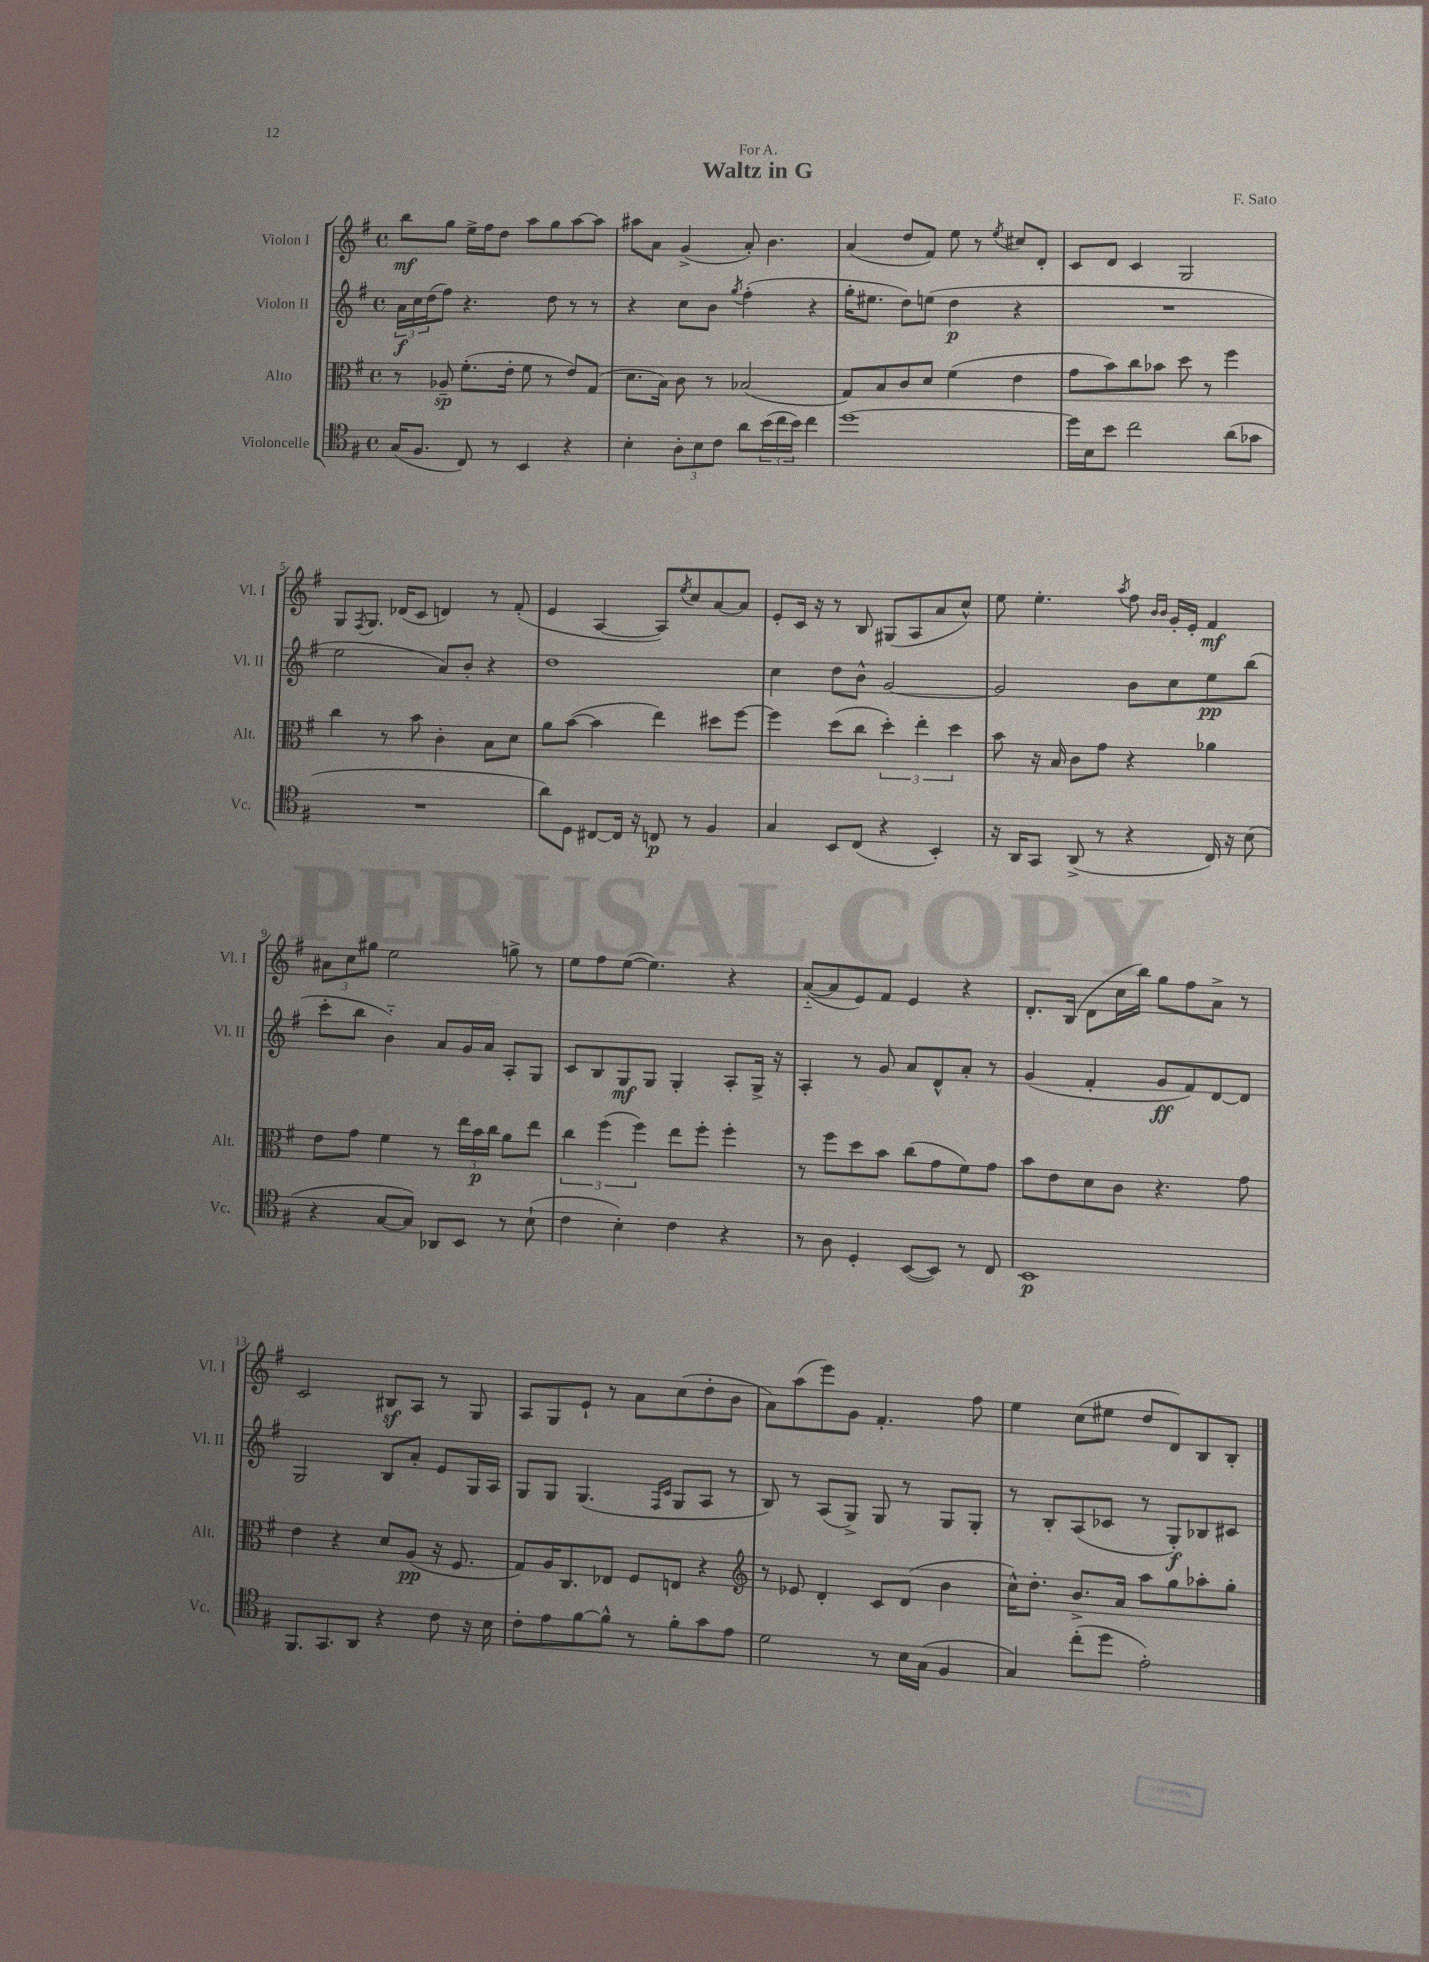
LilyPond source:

\header { title = "Waltz in G" composer = "F. Sato" dedication = "For A." }
<<
\new StaffGroup <<
\new Staff = "s0" \with { instrumentName = "Violon I" shortInstrumentName = "Vl. I" } {
    \clef treble \key g \major \defaultTimeSignature \time 4/4
    b''8\mf g''8 e''16-> fis''16 d''8 a''8 g''8 a''8~ a''8 |
    ais''8 a'8 g'4->( a'8-.) b'4. |
    a'4( d''8 fis'8) e''8 r8 \acciaccatura { e''8 } cis''8 d'8-. |
    c'8 d'8 c'4 g2 |
    g8 \acciaccatura { fis8 } g8. des'16( c'8 d'4) r8 fis'8-.( |
    e'4 a4~ a8) \acciaccatura { e''8 } c''8 a'8~ a'8 |
    e'8-. c'16 r16 r8 b8 gis8( a8 a'8 c''8-^) |
    e''8 e''4.-. \acciaccatura { a''8 } fis''8 \grace { b'16 b'16 } g'16-. e'16-. fis'4\mf |
    \tuplet 3/2 { ais'8 c''8 gis''8 } e''2 g''8-> r8 |
    e''8 fis''8 e''8~( e''4.) r4 |
    a'8~-_( a'8 e'8) fis'8 e'4 r4 |
    d'8.-. b16( d'8 c''16 b''16) g''8 fis''8 a'8-> r8 |
    c'2 bis8\sf a8 r8 g8 |
    a8 g8 e'8-! r8 a'8 c''8( d''8-. b'8 |
    a'8) a''8( e'''8) g'8 fis'4.-. fis''8 |
    e''4 c''8( eis''8 d''8 d'8) b8 b8-. \bar "|." |
}
\new Staff = "s1" \with { instrumentName = "Violon II" shortInstrumentName = "Vl. II" } {
    \clef treble \key g \major \defaultTimeSignature \time 4/4
    \tuplet 3/2 { a'16\f c''16 d''16( } fis''8) r4. d''8 r8 r8 |
    r4 c''8 b'8 \acciaccatura { g''8 } fis''4-.( r4 |
    g''16-. eis''8. d''8) e''8( d''4\p r4 |
    R1 |
    e''2 a'8) b'8-. r4 |
    d''1 |
    c''4 d''8 b'8-^ g'2~ |
    g'2 b'8 c''8 e''8\pp b''8( |
    c'''8-. b''8 b'4-_) a'8 g'16 a'16 a8-. g8 |
    c'8 b8 g8\mf g8 g4-. a8-. g16-> r16 |
    a4-. r8 g'8 a'8 d'8-^ a'8-. r8 |
    g'4( fis'4-. g'8\ff fis'8) d'8~ d'8 |
    g2 b8 a'8-. e'8 g16 a16 |
    g8 g8 g4.( \grace { fis16 c'16 } g8 a8 r8 |
    b8) r8 a8( g8->) g8 r8 g8 g8-. |
    r8 b8-. a8( ces'8 r8 g8-.\f) bes8 cis'8 \bar "|." |
}
\new Staff = "s2" \with { instrumentName = "Alto" shortInstrumentName = "Alt." } {
    \clef alto \key g \major \defaultTimeSignature \time 4/4
    r8 aes8--\sp fis'8.-.( e'16-. fis'8 r8 e'8) g8( |
    d'8. b16) c'8 r8 bes2( |
    g8) b8 c'8 d'8 fis'4( e'4 |
    g'8 b'8) c''8 bes'8 d''8 r8 fis''4 |
    c''4 r8 b'8 c'4-. b8 d'8 |
    a'8 b'8~( b'4 e''4) dis''8 fis''8~ |
    fis''4 d''8( c''8 \tuplet 3/2 { d''4-.) e''4-. d''4 } |
    b'8 r16 b16 c'8 g'8 r4 aes'4 |
    e'8 g'8 fis'4 r8 \tuplet 3/2 { e''16 b'16\p c''16 } a'8 e''8 |
    \tuplet 3/2 { c''4 fis''4( fis''4) } e''8 fis''8-. fis''4-. |
    r8 fis''8 d''8 b'8 c''8( g'8 fis'8) g'8 |
    b'8 e'8 d'8 c'8 r4. g'8 |
    e'4 r4 d'8 a8\pp( r16 fis8. |
    g8) a16 c8. ees8 fis8 e8 r4 |
    \clef treble r8 ees'8 d'4-. c'8 d'8( b'4 |
    c''16-^) d''8.-. b'8.-> a'16 a''8 g''8 aes''8-. g''8-. \bar "|." |
}
\new Staff = "s3" \with { instrumentName = "Violoncelle" shortInstrumentName = "Vc." } {
    \clef tenor \key g \major \defaultTimeSignature \time 4/4
    g16( fis8. c8) r8 b,4 r4 |
    b4-. \tuplet 3/2 { a8-. b8 c'8 } a'8 \tuplet 3/2 { b'16( c''16 b'16) } c''4 |
    d''1~ |
    d''16 b16 b'8 c''2 a'8( ges'8 |
    R1 |
    a'8) d8 cis8~ cis16 r16 c8\p r8 fis4 |
    g4 b,8 c8( r4 b,4-.) |
    r16 a,16 g,8 a,8->( r8 r4 c16) r16 b8( |
    r4 g8~ g8) aes,8 b,8 r8 b8-!( |
    c'4 b4-.) c'4 r4 |
    r8 a8 d4-. b,8~( b,8) r8 c8 |
    b,1\p |
    fis,8. g,8. a,8 r4 c'8 r16 b16 |
    c'8-. e'8 fis'8~ fis'8-^ r8 fis'8-. g'8 e'8 |
    d'2 r8 b16 g16( fis4 |
    g4) c''8-.( d''8 e'2-.) \bar "|." |
}
>>
>>
